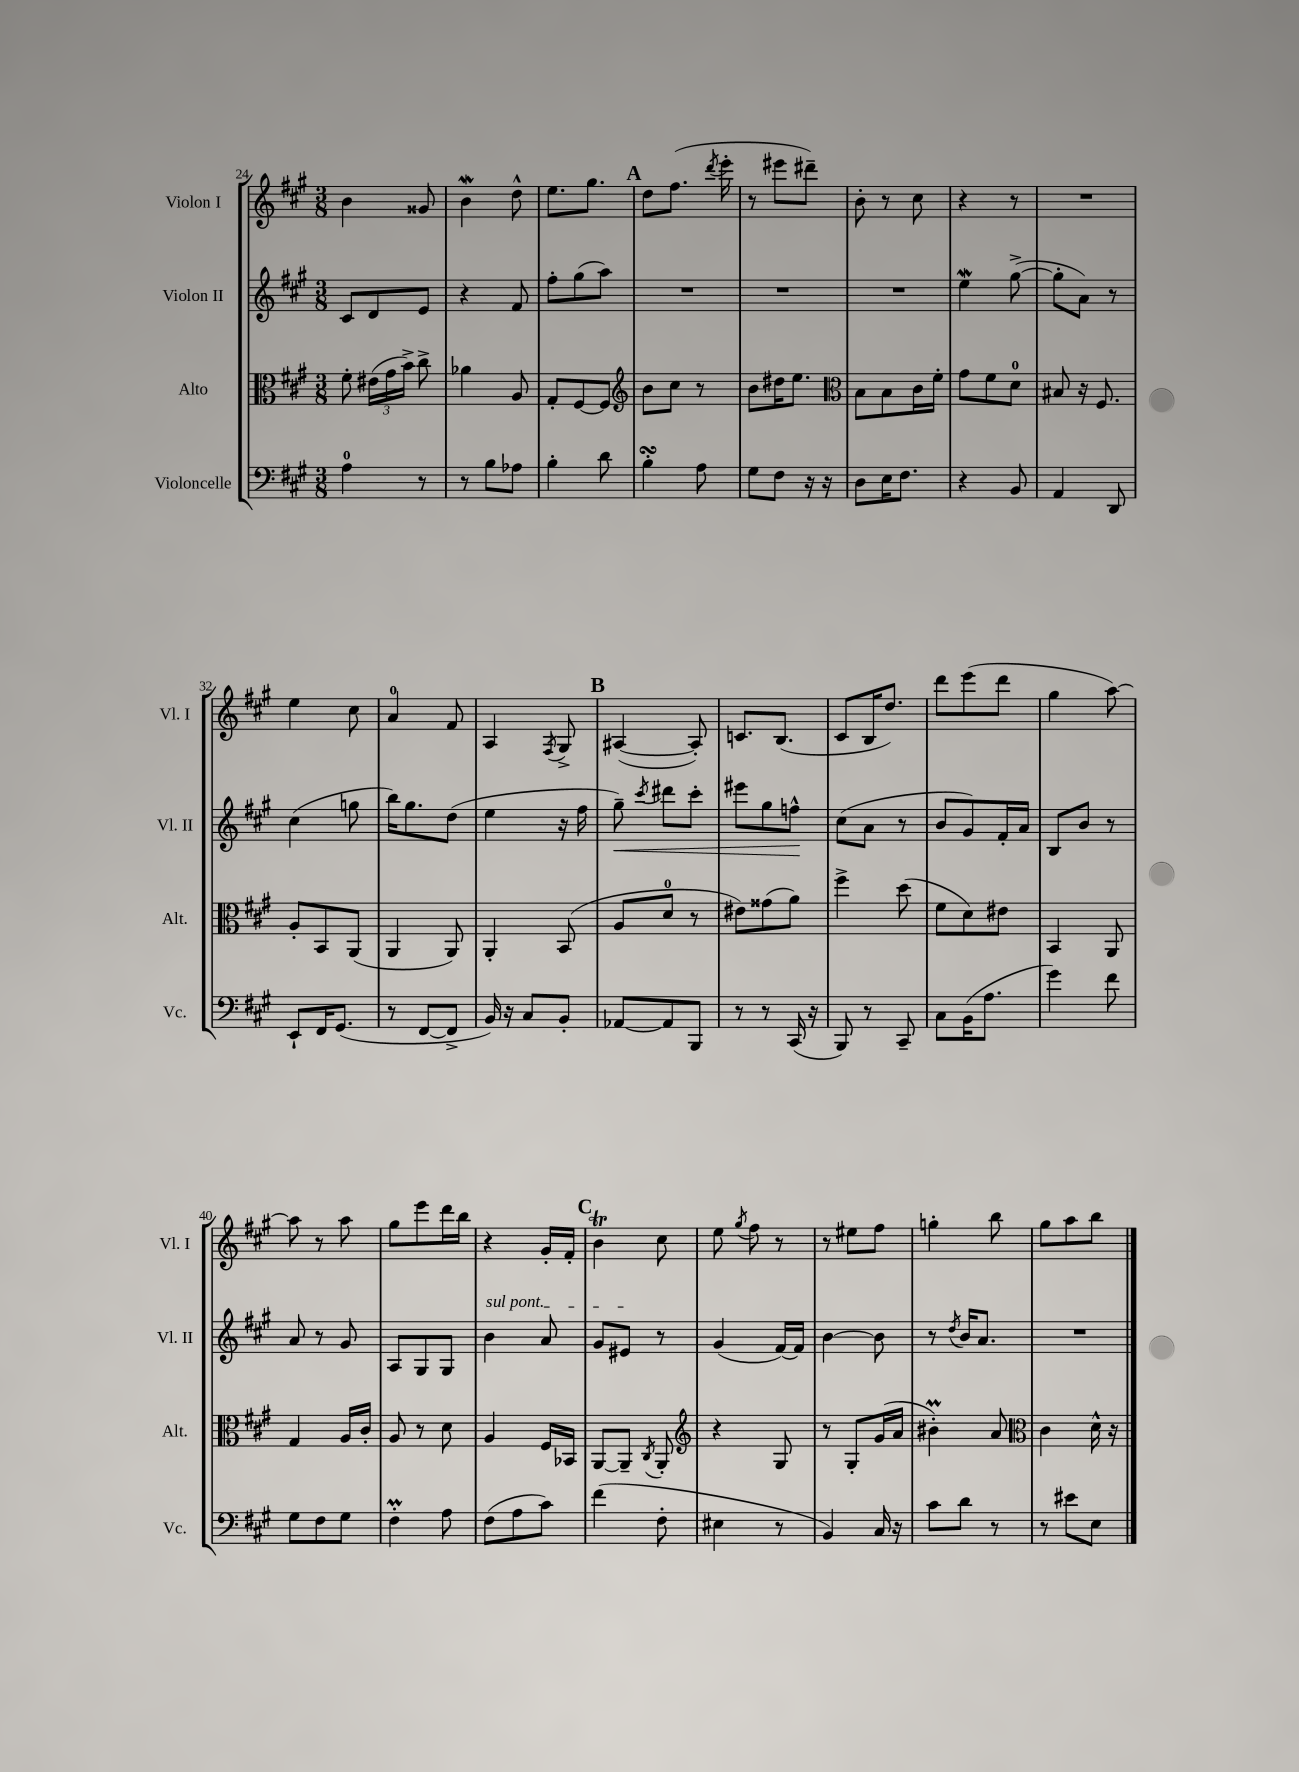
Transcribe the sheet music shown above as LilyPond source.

<<
\new StaffGroup <<
\new Staff = "s0" \with { instrumentName = "Violon I" shortInstrumentName = "Vl. I" } {
    \clef treble \key a \major \numericTimeSignature \time 3/8
    \autoBeamOff b'4 gisis'8 |
    b'4\mordent d''8-^ |
    e''8.[ gis''8.] |
    \mark \markup { \bold "A" } d''8[ fis''8.]( \acciaccatura { d'''8 } e'''16-. |
    r8 eis'''8[ dis'''8]--) |
    b'8-. r8 cis''8 |
    r4 r8 |
    R4. |
    e''4 cis''8 |
    a'4-0 fis'8 |
    a4 \acciaccatura { fis8 } gis8-> |
    \mark \markup { \bold "B" } ais4~( ais8-.) |
    c'8.[ b8.]( |
    cis'8[ b16 d''8.]) |
    d'''8[ e'''8( d'''8] |
    gis''4 a''8~) |
    a''8 r8 a''8 |
    gis''8[ e'''8 d'''16 b''16] |
    r4 gis'16[-. fis'16]-. |
    \mark \markup { \bold "C" } b'4\trill cis''8 |
    e''8 \acciaccatura { gis''8 } fis''8 r8 |
    r8 eis''8[ fis''8] |
    g''4-. b''8 |
    gis''8[ a''8 b''8] \bar "|." |
}
\new Staff = "s1" \with { instrumentName = "Violon II" shortInstrumentName = "Vl. II" } {
    \clef treble \key a \major \numericTimeSignature \time 3/8
    \autoBeamOff cis'8[ d'8 e'8] |
    r4 fis'8 |
    fis''8[-. gis''8( a''8]) |
    \mark \markup { \bold "A" } R4. |
    R4. |
    R4. |
    e''4\mordent gis''8~->( |
    gis''8[-. a'8]) r8 |
    cis''4( g''8 |
    b''16[) gis''8. d''8]( |
    e''4 r16 fis''16 |
    \mark \markup { \bold "B" } gis''8--\<) \acciaccatura { cis'''8 } dis'''8[ cis'''8]-. |
    eis'''8[ gis''8 f''8]-^\! |
    cis''8[( a'8] r8 |
    b'8[ gis'8) fis'16-. a'16] |
    b8[ b'8] r8 |
    a'8 r8 gis'8 |
    a8[ gis8 gis8] |
    \once \override TextSpanner.bound-details.left.text = \markup { \italic "sul pont." } b'4\startTextSpan a'8 |
    \mark \markup { \bold "C" } gis'8[ eis'8]\stopTextSpan r8 |
    gis'4( fis'16[~) fis'16] |
    b'4~ b'8 |
    r8 \acciaccatura { d''8 } b'16[ a'8.] |
    R4. \bar "|." |
}
\new Staff = "s2" \with { instrumentName = "Alto" shortInstrumentName = "Alt." } {
    \clef alto \key a \major \numericTimeSignature \time 3/8
    \autoBeamOff fis'8-. \tuplet 3/2 { eis'16[( gis'16 b'16]->) } cis''8-> |
    aes'4 a8 |
    gis8[-. fis8~ fis8] |
    \mark \markup { \bold "A" } \clef treble b'8[ cis''8] r8 |
    b'8[ dis''16 e''8.] |
    \clef alto b8[ b8 cis'16 fis'16]-. |
    gis'8[ fis'8 d'8]-0 |
    bis8 r16 fis8. |
    a8[-. b,8 a,8]( |
    a,4 a,8) |
    a,4-. b,8( |
    \mark \markup { \bold "B" } a8[ d'8]-0 r8 |
    eis'8[) gisis'8( a'8]) |
    fis''4-> d''8( |
    fis'8[ d'8) eis'8] |
    b,4 a,8 |
    gis4 a16[ cis'16]-. |
    a8 r8 d'8 |
    a4 fis16[ bes,16] |
    \mark \markup { \bold "C" } a,8[~ a,8]-- \acciaccatura { cis8 } a,8-. |
    \clef treble r4 gis8 |
    r8 gis8[-. gis'16( a'16] |
    bis'4-.\prall) a'8 |
    \clef alto cis'4 d'16-^ r16 \bar "|." |
}
\new Staff = "s3" \with { instrumentName = "Violoncelle" shortInstrumentName = "Vc." } {
    \clef bass \key a \major \numericTimeSignature \time 3/8
    \autoBeamOff a4-0 r8 |
    r8 b8[ aes8] |
    b4-. d'8 |
    \mark \markup { \bold "A" } b4-.\turn a8 |
    gis8[ fis8] r16 r16 |
    d8[ e16 fis8.] |
    r4 b,8 |
    a,4 d,8 |
    e,8[-! fis,16 gis,8.]( |
    r8 fis,8[~ fis,8]-> |
    b,16) r16 cis8[ b,8]-. |
    \mark \markup { \bold "B" } aes,8[~ aes,8 b,,8] |
    r8 r8 cis,16( r16 |
    b,,8) r8 cis,8-- |
    cis8[ b,16( a8.] |
    gis'4) fis'8 |
    gis8[ fis8 gis8] |
    fis4-.\prall a8 |
    fis8[( a8 cis'8]) |
    \mark \markup { \bold "C" } fis'4( fis8-. |
    eis4 r8 |
    b,4) cis16 r16 |
    cis'8[ d'8] r8 |
    r8 eis'8[ e8] \bar "|." |
}
>>
>>
\layout { \context { \Score currentBarNumber = #24 } }
